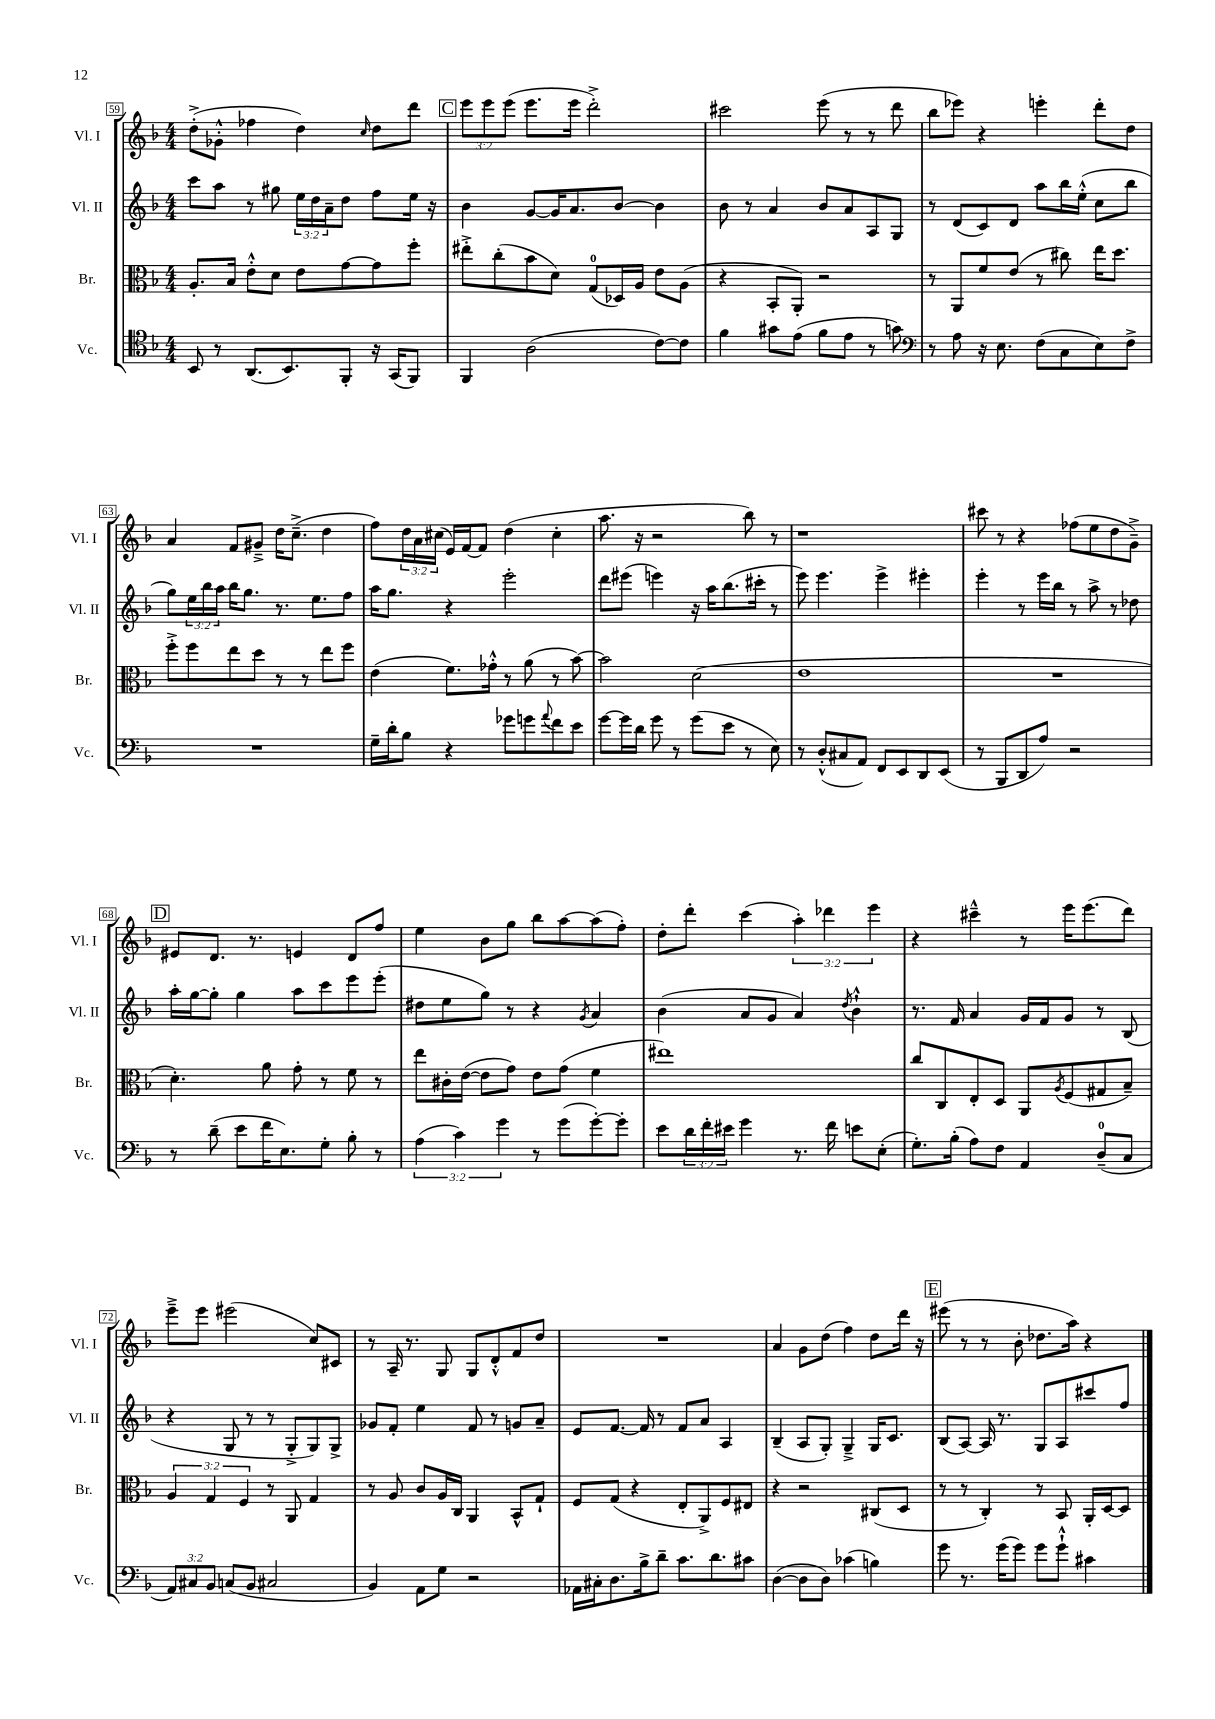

**kern	**kern	**kern	**kern
*staff4	*staff3	*staff2	*staff1
*clefC4	*clefC3	*clefG2	*clefG2
*k[b-]	*k[b-]	*k[b-]	*k[b-]
*M4/4	*M4/4	*M4/4	*M4/4
8BB-	8.A'	8ccc	(8dd'^
8r	.	8aa	8g-'^^
.	16B-	.	.
(8.AA	8e'^^	8r	4ff-
.	8d	8gg#	.
8.BB-)	.	.	.
.	8e	24ee	4dd)
.	.	24dd	.
.	.	24a~	.
8FF'	[8g	8dd	.
.	.	.	16qqcc
16r	8g]	8ff	8dd
(16GG	.	.	.
8FF)	8ff'	16ee	8ddd
.	.	16r	.
=	=	=	=
4FF	8ee#'^	4b-	12eee
.	.	.	12eee
.	(8cc'	.	.
.	.	.	(12eee
(2A	8b-	[8g	8.eee
.	8d)	16g]	.
.	.	8.a	16eee
.	(8G	.	2ddd'^)
.	16D-)	[8b-	.
.	16A	.	.
[8c)	8e	4b-]	.
8c]	(8A	.	.
=	=	=	=
4f	4r	8b-	2ccc#
.	.	8r	.
8g#	8BB-'	4a	.
(8e	8AA')	.	.
8f	2r	8b-	(8eee
8e	.	8a	8r
8r	.	8A	8r
8g)	.	8G	8ddd
=	=	=	=
*clefF4	*	*	*
8r	8r	8r	8bb-
8A	8AA	(8d	8eee-)
16r	8f	8c)	4r
8.E	.	.	.
.	(8e	8d	.
(8F	8r	8aa	4eee'
8C	8cc#)	16bb-	.
.	.	(16ee'^^	.
8E)	16ee	8cc	8ddd'
.	8.dd	.	.
8F^	.	8bb-	8dd
=	=	=	=
1r	8ff'^	8gg)	4a
.	8ff	24ee	.
.	.	24bb-	.
.	.	24aa	.
.	8ee	16bb-	8f
.	.	8.gg	.
.	8dd	.	8g#~^
.	8r	8.r	16dd
.	.	.	(8.cc~^
.	8r	.	.
.	.	8.ee	.
.	8ee	.	4dd
.	8ff	8ff	.
=	=	=	=
16G~	(4e	16aa	8ff)
16d'	.	8.gg	.
8B-	.	.	24dd
.	.	.	24a
.	.	.	(24cc#
4r	8.f)	4r	16e)
.	.	.	[16f
.	.	.	8f]
.	16g-'^^	.	.
8g-	8r	2eee'	(4dd
8g	(8a	.	.
8qqa	.	.	.
8f	8r	.	4cc#'
8e	[8b-)	.	.
=	=	=	=
[8g	2b-]	8ddd	8.aa
16g]	.	(8eee#	.
16d	.	.	16r
8g	.	4eee)	2r
8r	.	.	.
(8g	(2d	16r	.
.	.	16aa	.
8e	.	(8.bb-	.
8r	.	.	8bb-)
.	.	16ccc#'	.
8E)	.	8r	8r
=	=	=	=
8r	1e	8eee)	1r
(8D'^^	.	4.eee	.
8C#	.	.	.
8AA)	.	.	.
8FF	.	4eee^	.
8EE	.	.	.
8DD	.	4eee#'	.
(8EE	.	.	.
=	=	=	=
8r	1r	4eee'	8ccc#
8BBB-	.	.	8r
8DD	.	8r	4r
8A)	.	16eee	.
.	.	16bb-	.
2r	.	8r	(8ff-
.	.	8aa^	8ee
.	.	8r	8dd
.	.	8dd-	8g~^)
=	=	=	=
8r	4.d')	16aa'	8e#
.	.	[16gg	.
(8d~	.	8gg']	8.d
8e	.	4gg	.
.	.	.	8.r
16f	8a	.	.
8.E)	.	.	.
.	8g'	8aa	4e
8G'	8r	8ccc	.
8B-'	8f	8eee	8d
8r	8r	(8eee'	8ff
=	=	=	=
(6A	8ee	8dd#	4ee
.	16c#'	8ee	.
6c)	.	.	.
.	([16e	.	.
.	8e]	8gg)	8b-
6g	.	.	.
.	8g)	8r	8gg
8r	8e	4r	8bb-
(8g	(8g	.	[8aa
.	.	8qg	.
[8g')	4f	4a	(8aa]
8g']	.	.	8ff')
=	=	=	=
8e	1ee#)	(4b-	8dd'
24d	.	.	8ddd'
24f'	.	.	.
24e#	.	.	.
4g	.	8a	(4ccc
.	.	8g	.
8.r	.	4a)	6aa')
.	.	.	6ddd-
16f	.	.	.
.	.	8qdd	.
8e	.	4b-`^^	.
.	.	.	6eee
(8E'	.	.	.
=	=	=	=
8.G')	8cc	8.r	4r
.	8C	.	.
(16B-'	.	16f	.
8A)	8E'	4a	4ccc#~^^
8F	8D	.	.
4AA	8AA	16g	8r
.	.	16f	.
.	8qA	.	.
.	(8F	8g	16eee
.	.	.	(8.eee
(8D~	8G#	8r	.
8C	8B-~)	(8B-	8ddd)
=	=	=	=
12AA)	6A	4r	8eee~^
12C#	.	.	.
.	.	.	8eee
12BB-	6G	.	.
(8C	.	8G	(2eee#
.	6F	.	.
8BB-	.	8r	.
2C#	8r	8r	.
.	8AA	8G'^	.
.	4G	8G)	8cc)
.	.	8G^	8c#
=	=	=	=
4BB-)	8r	8g-	8r
.	8A	8f'	16A~
.	.	.	8.r
8AA	8c	4ee	.
8G	16A	.	8G
.	16C	.	.
2r	4AA	8f	8G
.	.	8r	8d'^^
.	8BB-^^	8g	8f
.	8G`	8a~	8dd
=	=	=	=
16AA-	8F	8e	1r
16C#'	.	.	.
8.D	(8G	[8.f	.
.	4r	.	.
16B-^	.	16f]	.
8d~	.	8r	.
8.c	8E'	8f	.
.	8AA^)	8a	.
8.d	.	.	.
.	8F	4A	.
8c#	8E#	.	.
=	=	=	=
([4D	4r	(4B-~	4a
8D]	2r	8A	8g
8D)	.	8G')	(8dd
(4c-	.	4G~^	4ff)
4B)	(8C#	16G	8dd
.	.	8.c	.
.	8D	.	16ddd
.	.	.	16r
=	=	=	=
8g	8r	(8B-	(8eee#
8.r	8r	[8A)	8r
.	4C')	16A]	8r
(16g	.	8.r	.
8g)	.	.	8b-'
8g	8r	8G	8.dd-
8g`^^	8BB-	8A	.
.	.	.	16aa)
4c#	16AA'	8ccc#	4r
.	[16D	.	.
.	8D]	8ff	.
==	==	==	==
*-	*-	*-	*-
